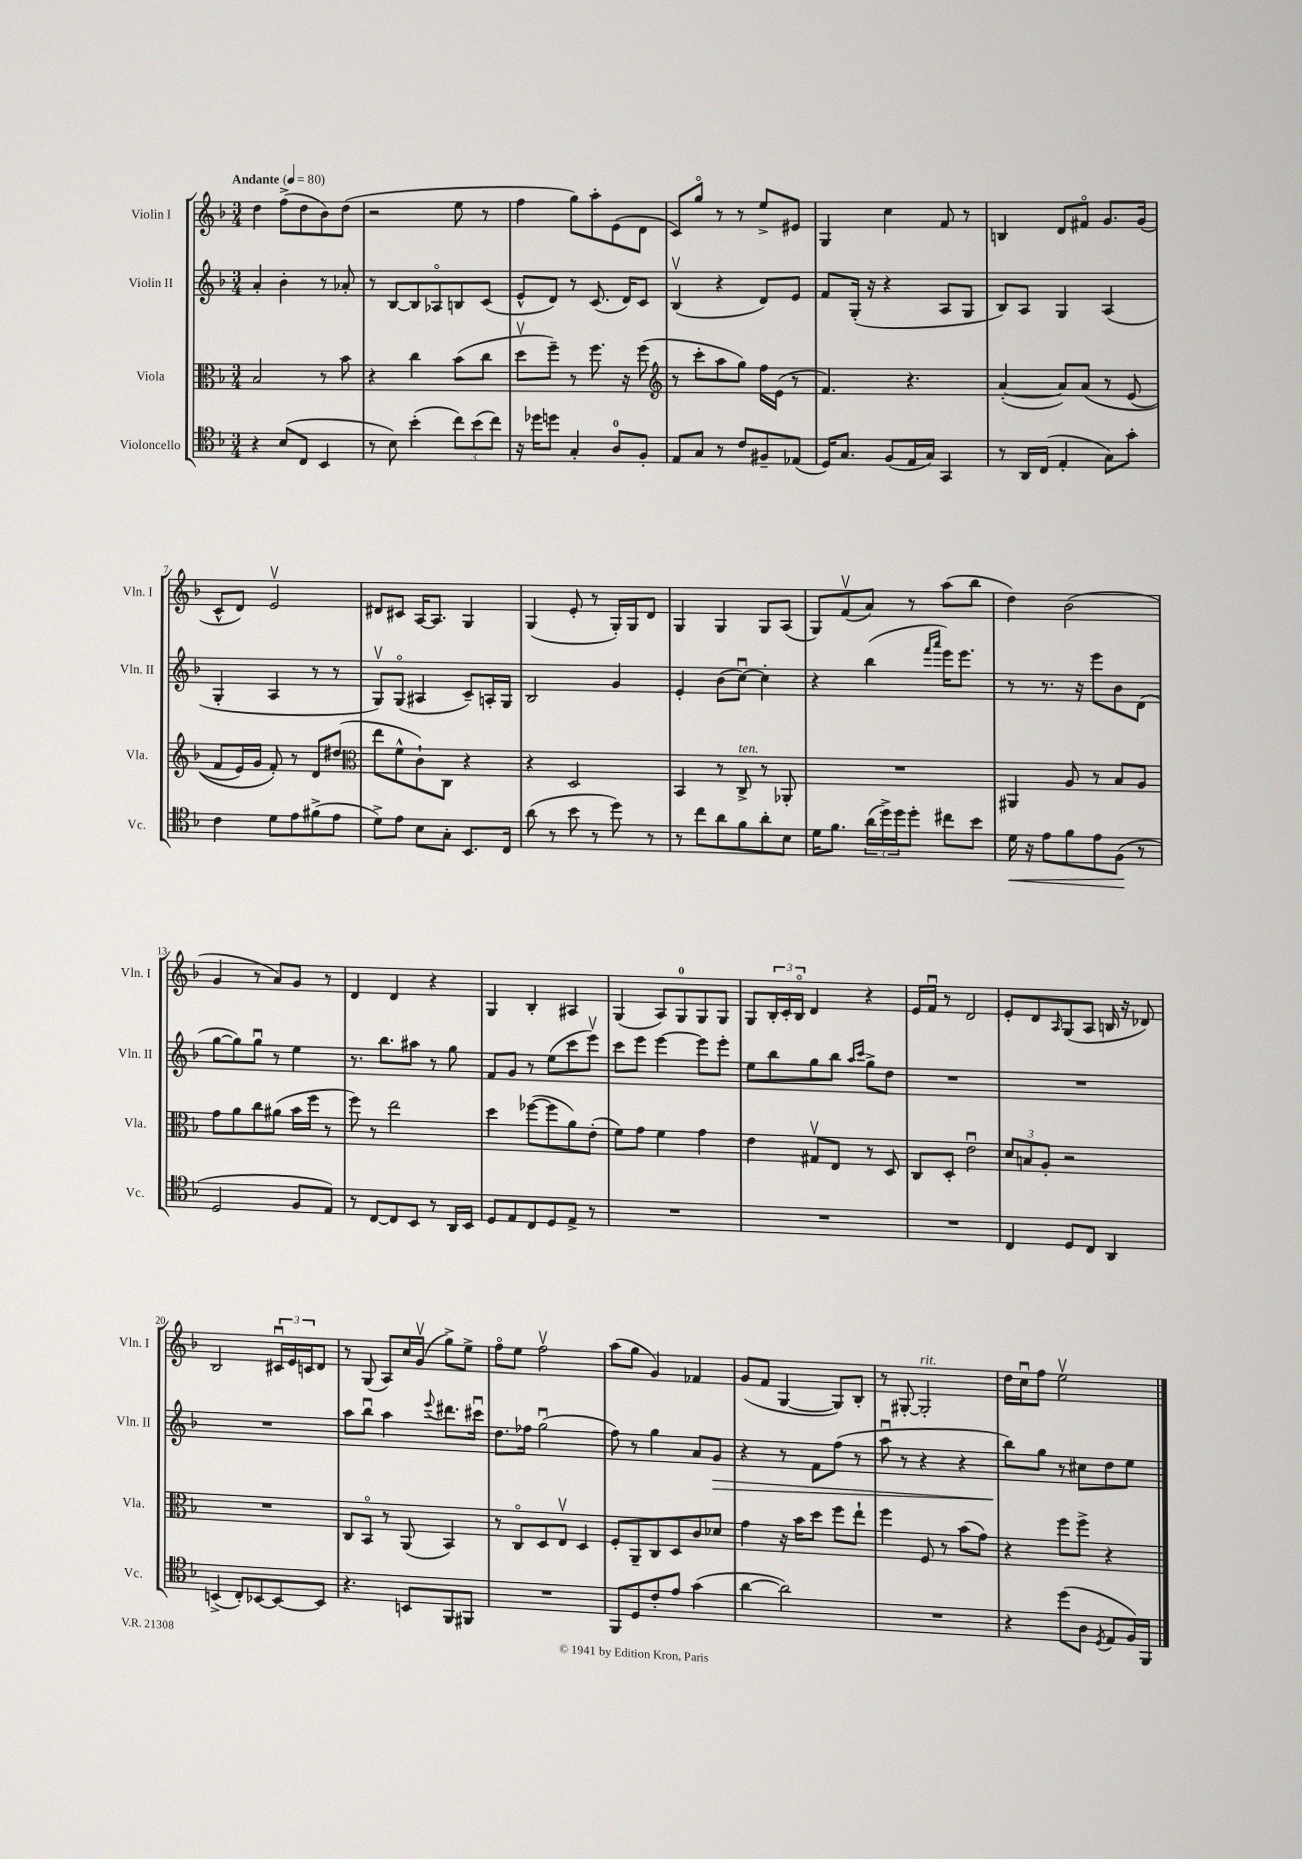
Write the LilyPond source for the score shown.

<<
\new StaffGroup <<
\new Staff = "s0" \with { instrumentName = "Violin I" shortInstrumentName = "Vln. I" } {
    \clef treble \key f \major \numericTimeSignature \time 3/4 \tempo "Andante" 4 = 80
    d''4 f''8->( d''8 bes'8) d''8( |
    r2 e''8 r8 |
    f''4 g''8) a''8-. e'8( d'8 |
    c'8) g''8\flageolet r8 r8 e''8-> eis'8 |
    g4 c''4 f'8 r8 |
    b4 d'8 fis'8\flageolet g'8. g'16( |
    c'8-^ d'8) e'2\upbow |
    dis'8 cis'8 a16~ a8. g4 |
    g4( e'8-. r8 g16-.) g16 d'8 |
    g4 g4 g8 a8( |
    g8) f'8\upbow( a'8) r8 a''8( bes''8 |
    d''4) bes'2( |
    g'4 r8 a'8) g'8 r8 |
    d'4 d'4 r4 |
    g4 bes4-. ais4 |
    g4( a8) g8-0 g8 g8 |
    g8 \tuplet 3/2 { bes16-. c'16-. bes16\flageolet } d'4 r4 |
    e'16 f'16\downbow r8 d'2 |
    e'8-. d'8 \grace { a16 } g8( a8 b16 r16 des'8) |
    bes2 \tuplet 3/2 { cis'16\downbow e'16 c'16 } d'8 |
    r8 g8( a8) c''16 g'16\upbow( g''8->) e''8-> |
    f''8\flageolet e''8 f''2\upbow |
    a''8( g''8 g'4) fes'4 |
    g'8( f'8 g4~ g8) bes8-. |
    r8 gis8~-. gis2-.^\markup { \italic "rit." } |
    d''16 c''16\downbow f''8 e''2\upbow \bar "|." |
}
\new Staff = "s1" \with { instrumentName = "Violin II" shortInstrumentName = "Vln. II" } {
    \clef treble \key f \major \numericTimeSignature \time 3/4
    a'4-. bes'4-. r8 aes'8-. |
    r8 bes8~ bes8 aes8\flageolet b8 c'8( |
    e'8-^ d'8) r8 c'8.( d'16) c'8 |
    bes4\upbow( r4 d'8) e'8 |
    f'8 g16-.( r16 r4 a8 g8 |
    bes8) a8 g4 a4( |
    g4-. a4 r8 r8 |
    g8\upbow) g8\flageolet( ais4 c'8--) a16-. g16 |
    bes2 g'4 |
    e'4-. bes'8( c''8~\downbow) c''4-. |
    r4 bes''4( \grace { f'''16 a'''16 } e'''16) e'''8. |
    r8 r8. r16 e'''8 bes'8 d'8( |
    g''8~ g''8) g''8\downbow r8 e''4 |
    r8. bes''8. ais''8 r8 g''8 |
    f'8 g'8 r8 e''8( c'''8 e'''8\upbow) |
    c'''8 e'''8 e'''4~ e'''8 e'''8-. |
    e''8 bes''8 g''8 bes''8 \grace { a''16 c'''16 } g''8-> d''8 |
    R2. |
    R2. |
    R2. |
    a''8 bes''8\downbow a''4 \appoggiatura { e'''8 } dis'''8. cis'''16\downbow |
    d''8. fes''16 g''2\downbow( |
    f''8) r8 g''4 a'8 g'8\> |
    r4 r8 f'8 f''8( r8 |
    a''8\downbow r8 r4 r4 |
    bes''8\!) g''8 r8 cis''8 d''8 e''8 \bar "|." |
}
\new Staff = "s2" \with { instrumentName = "Viola" shortInstrumentName = "Vla." } {
    \clef alto \key f \major \numericTimeSignature \time 3/4
    bes2 r8 bes'8 |
    r4 c''4 bes'8( c''8 |
    d''8\upbow f''8--) r8 f''8. r16 f''8( |
    \clef treble r8 c'''8-. a''8 g''8) f''16 e'16( r8 |
    f'4.) r4. |
    a'4~-.( a'8) a'8\( r8 e'8( |
    f'8 e'16) g'16 f'8-.\) r8 d'8 dis''8( |
    \clef alto e''8 f'8-^ c'8-!) c8 r4 |
    r4 d2 |
    bes,4 r8 c8->^\markup { \italic "ten." } r8 aes,8-. |
    R2. |
    ais,4 a8 r8 bes8 a8 |
    g'8 a'8 c''8 ais'8( bes'16 f''16 r8 |
    f''8) r8 e''2 |
    d''4 fes''8~( fes''8 a'8) e'8-.( |
    f'8) g'8 f'4 g'4 |
    e'4 gis8\upbow e8 r8 d8 |
    c8 d8-. e'2\downbow |
    \tuplet 3/2 { d'8 b8 a8-. } r2 |
    R2. |
    c8 bes,8\flageolet r8 a,8( bes,4) |
    r8 c8\flageolet d8 e8\upbow d4 |
    f8-. a,8-- c8 d8 c'8 des'8 |
    g'4 r16 bes'16 d''8 f''8 e''8-! |
    f''4 f8 r8 bes'8( g'8) |
    r4 f''8 f''8-> r4 \bar "|." |
}
\new Staff = "s3" \with { instrumentName = "Violoncello" shortInstrumentName = "Vc." } {
    \clef tenor \key f \major \numericTimeSignature \time 3/4
    r4 bes8( c8 bes,4 |
    r8 bes8) bes'4-.( \tuplet 3/2 { c''8) bes'8( c''8) } |
    r16 des''16 d''8 g4-. a8-0 f8-. |
    e8 g8 r8 c'8 fis8-- ees8( |
    d16) g8. f8( e16 g16) g,4 |
    r8 a,16 c16( e4-. g8) g'8-. |
    c'4 d'8 e'8 fis'8->( e'8 |
    d'8->) e'8 bes8 g8-. bes,8. c16 |
    a'8( r8 bes'8 r8 d''8) r8 |
    r8 c''8 a'8 f'8 a'8-. bes8 |
    d'16 f'8. \tuplet 3/2 { a'16( d''16->) d''16 } d''8-. cis''8 bes'8 |
    d'16\< r16 e'8 f'8 e'8 f8\!( r8 |
    d2 f8 e8) |
    r8 c8~ c8 bes,8 r8 a,16 bes,16 |
    d8 e8 c8 d8 e8-> r8 |
    R2. |
    R2. |
    R2. |
    c4 d8 c8 a,4 |
    b,4->( c8-.) bes,8~ bes,8~ bes,8 |
    r4. b,8 f,8 fis,8 |
    R2. |
    f,8 d8 c'8-. e'8 g'4( |
    a'4~ a'2) |
    R2. |
    r4 d''8( a8 \acciaccatura { d8 } e8 f16) f,16 \bar "|." |
}
>>
>>
